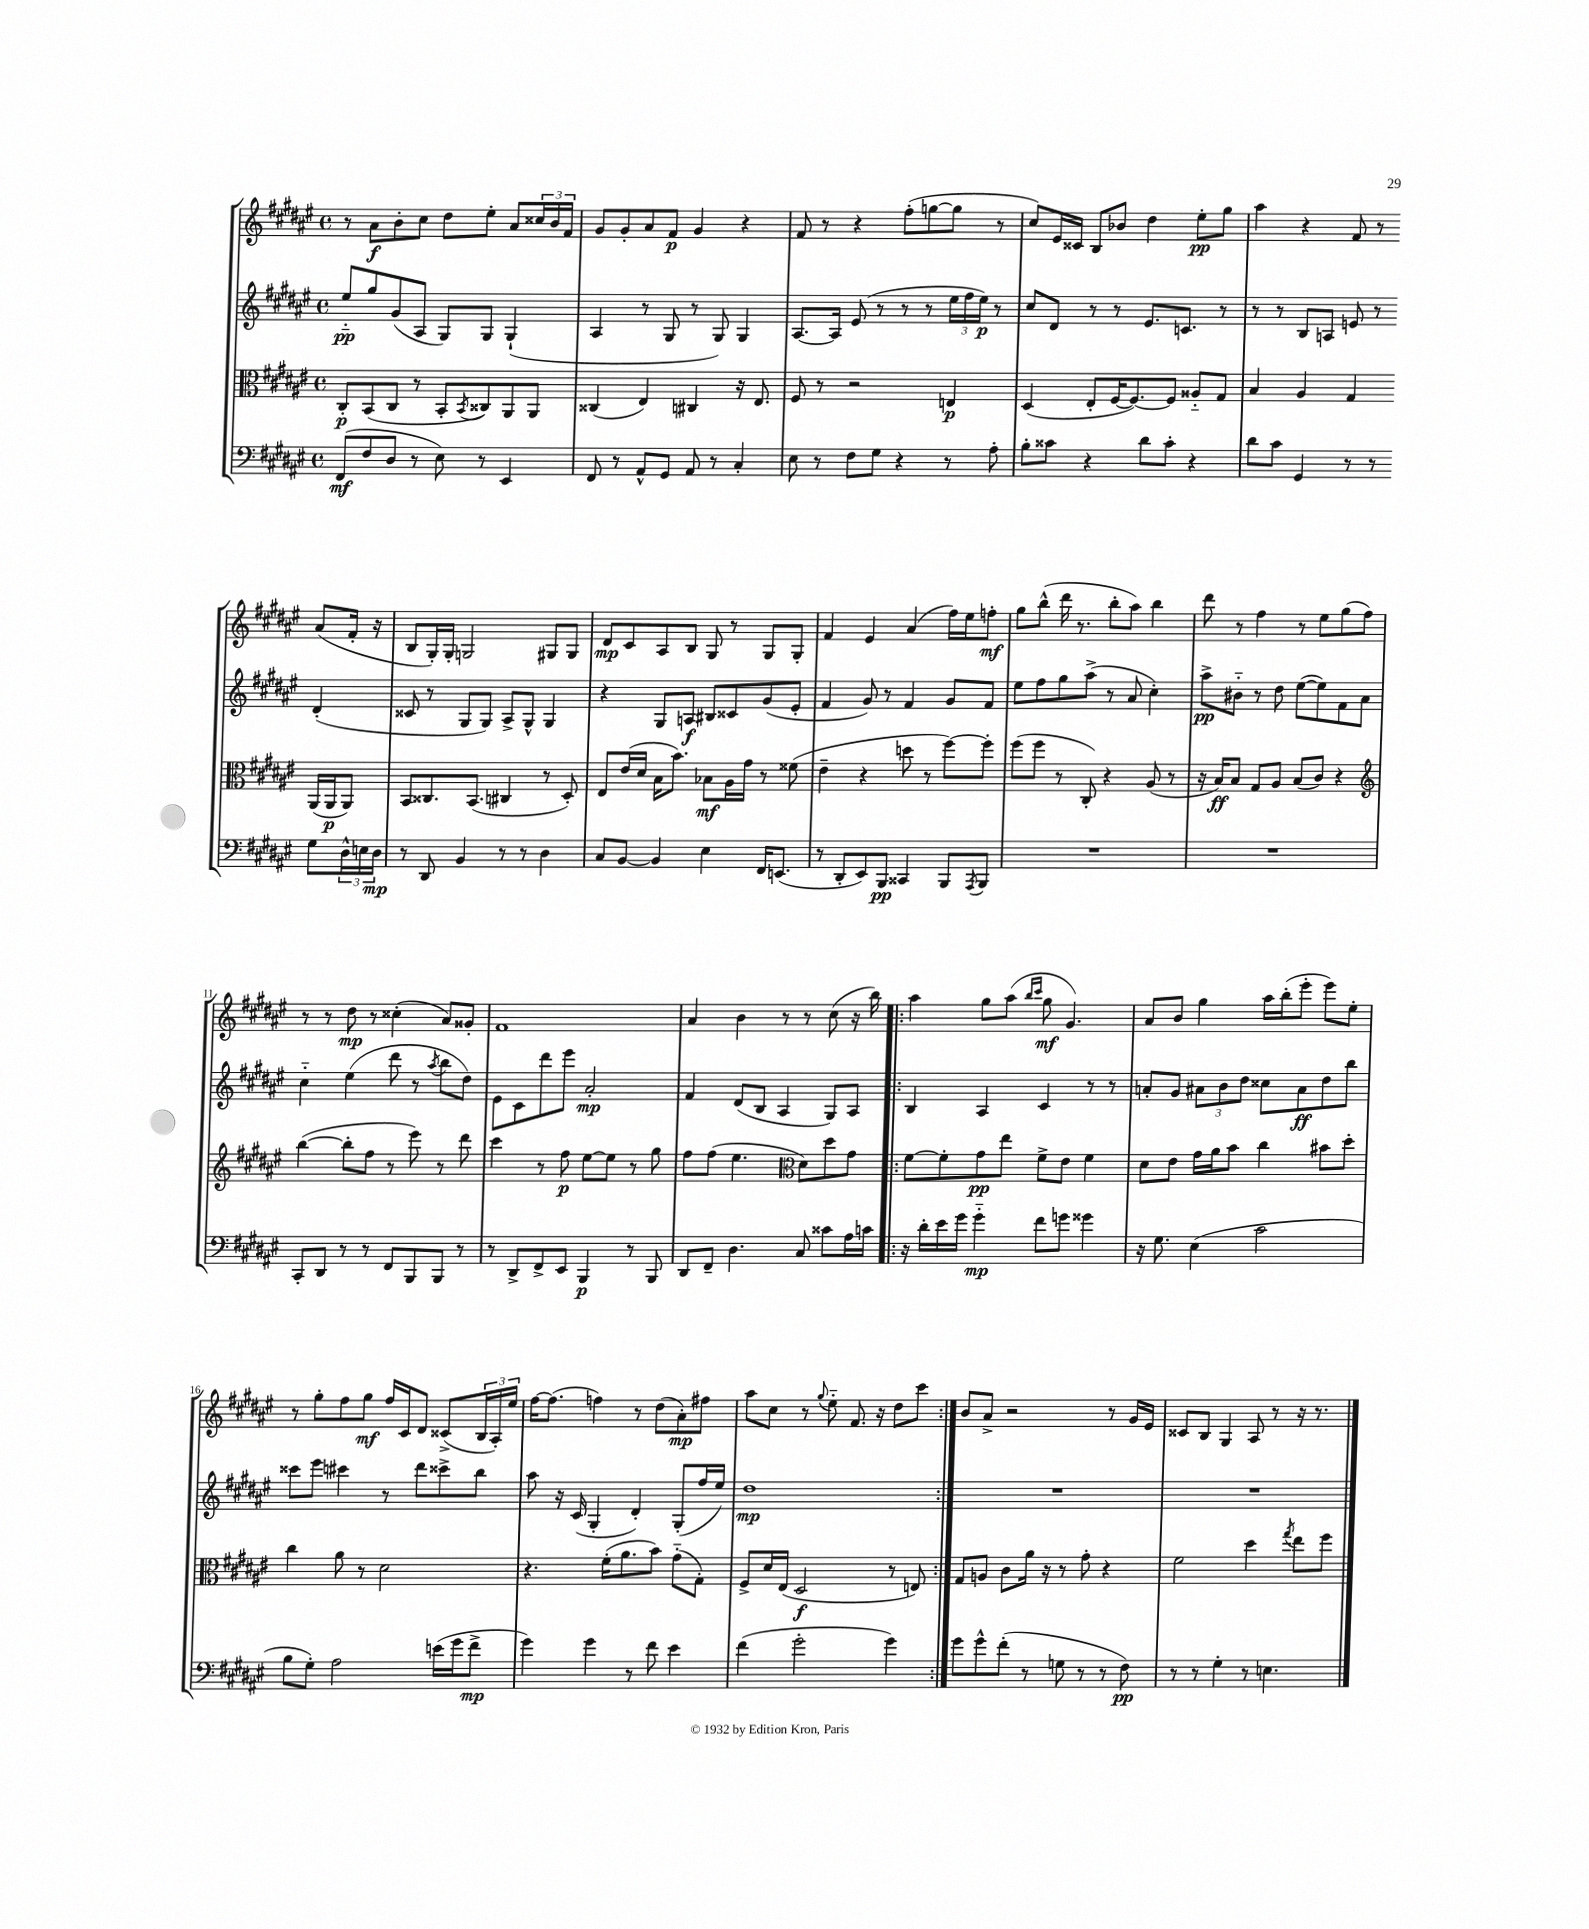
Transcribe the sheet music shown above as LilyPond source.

<<
\new StaffGroup <<
\new Staff = "s0" {
    \clef treble \key fis \major \defaultTimeSignature \time 4/4
    r8 ais'8\f b'8-. cis''8 dis''8 eis''8-. ais'8 \tuplet 3/2 { cisis''16 b'16 fis'16 } |
    gis'8 gis'8-. ais'8 fis'8\p gis'4 r4 |
    fis'8 r8 r4 fis''8-.( g''8~ g''8 r8 |
    cis''8) eis'16 cisis'16 b8 bes'8 dis''4 eis''8-.\pp gis''8 |
    ais''4 r4 fis'8 r8 ais'8( fis'16-. r16 |
    b8 gis16-.) gis16-. g2 gis8 gis8 |
    dis'8\mp cis'8 ais8 b8 gis8 r8 gis8 gis8-. |
    fis'4 eis'4 ais'4( fis''16) eis''16 f''8-.\mf |
    gis''8 b''8-^( dis'''16 r8. b''8-. ais''8) b''4 |
    dis'''8 r8 fis''4 r8 eis''8 gis''8( fis''8) |
    r8 r8 dis''8\mp r8 cisis''4-.( ais'8) gisis'8-. |
    fis'1 |
    ais'4 b'4 r8 r8 cis''8( r16 b''16) |
    \repeat volta 2 { ais''4 gis''8 ais''8( \grace { b''16 cis'''16 } gis''8\mf gis'4.) |
    ais'8 b'8 gis''4 ais''16 b''16-.( eis'''8-. eis'''8) eis''8-. |
    r8 gis''8-. fis''8 gis''8\mf fis''16 cis'16 dis'8 cisis'8->( \tuplet 3/2 { b16 ais16-.) eis''16 } |
    fis''16~ fis''8.( f''4) r8 dis''8( ais'8-.\mp) fis''8 |
    ais''8 cis''8 r8 \appoggiatura { gis''8 } eis''8-_ fis'8. r16 dis''8 cis'''8 | }
    b'8 ais'8-> r2 r8 gis'16 eis'16 |
    cisis'8 b8 gis4 ais8 r8 r16 r8. \bar "|." |
}
\new Staff = "s1" {
    \clef treble \key fis \major \defaultTimeSignature \time 4/4
    eis''8-_\pp gis''8 gis'8( ais8 gis8) gis8 gis4-!( |
    ais4 r8 gis8 r8 gis8) gis4 |
    ais8.~ ais16 eis'8( r8 r8 r8 \tuplet 3/2 { eis''16 fis''16 eis''16\p) } r8 |
    cis''8 dis'8 r8 r8 eis'8. c'8. r8 |
    r8 r8 b8 a8 e'8 r8 dis'4-.( |
    cisis'8 r8 gis8 gis8) ais8-> gis8-^ gis4 |
    r4 gis8 a8\f bis8 cisis'8 gis'8( eis'8-. |
    fis'4 gis'8) r8 fis'4 gis'8 fis'8 |
    eis''8 fis''8 gis''8 ais''8->( r8 ais'8 cis''4-.) |
    ais''8->\pp bis'8-_ r8 dis''8 eis''8~( eis''8) fis'8 ais'8 |
    cis''4-_ eis''4( dis'''8 r8 \acciaccatura { ais''8 } b''8 dis''8) |
    eis'8 cis'8 dis'''8 eis'''8 ais'2-.\mp |
    fis'4 dis'8( b8 ais4 gis8) ais8 |
    \repeat volta 2 { b4 ais4 cis'4 r8 r8 |
    a'8-. gis'8 \tuplet 3/2 { ais'8 b'8 dis''8 } cisis''8 ais'8\ff dis''8 b''8 |
    cisis'''8 eis'''8 cis'''4 r8 dis'''8 cisis'''8-> b''8 |
    ais''8 r16 cis'16( gis4-. dis'4-.) gis8-.( fis''16 eis''16) |
    dis''1\mp | }
    R1 |
    R1 \bar "|." |
}
\new Staff = "s2" {
    \clef alto \key fis \major \defaultTimeSignature \time 4/4
    cis8-.\p b,8( cis8 r8 b,8-. \acciaccatura { b,8 } cisis8) ais,8 ais,8 |
    cisis4( eis4) cis4 r16 eis8. |
    fis8 r8 r2 e4\p |
    dis4( eis8-. fis16~ fis8.~) fis8 aisis8-_ gis8 |
    b4 ais4 gis4 ais,16( ais,16\p ais,8) |
    b,8 cisis8. b,8.( cis4 r8 dis8-.) |
    eis8 eis'16( dis'16 b16 b'8.) bes8\mf ais16 gis'16 r8 fisis'8( |
    eis'4-- r4 d''8 r8 fis''8~) fis''8-. |
    fis''8( fis''8 r8 cis8-.) r4 ais8( r8 |
    r16 b16\ff) b8 gis8 ais8 b8( cis'8) r4 |
    \clef treble b''4~( b''8-. fis''8 r8 eis'''8) r8 dis'''8 |
    cis'''4 r8 fis''8\p eis''8~ eis''8 r8 gis''8 |
    fis''8 fis''8( eis''4. \clef alto dis'8) dis''8 gis'8 |
    \repeat volta 2 { fis'8~ fis'8-. gis'8\pp eis''8 fis'8-> eis'8 fis'4 |
    dis'8 eis'8 gis'16 ais'16 b'8 cis''4 bis'8 dis''8-. |
    cis''4 ais'8 r8 dis'2 |
    r4. fis'16-.( ais'8. b'8) gis'8-_( gis8-.) |
    fis8-> dis'16 eis16( dis2\f r8 e8) | }
    gis8 a8 cis'8 ais'16 r16 r8 gis'8-. r4 |
    fis'2 dis''4 \acciaccatura { gis''8 } eis''8 fis''8 \bar "|." |
}
\new Staff = "s3" {
    \clef bass \key fis \major \defaultTimeSignature \time 4/4
    fis,8\mf( fis8 dis8 r8 eis8) r8 eis,4 |
    fis,8 r8 ais,8-^ gis,8 ais,8 r8 cis4-. |
    eis8 r8 fis8 gis8 r4 r8 ais8-. |
    b8-. cisis'8 r4 dis'8 cisis'8-. r4 |
    dis'8 cis'8 gis,4 r8 r8 gis8 \tuplet 3/2 { dis16-^ e16 dis16\mp } |
    r8 dis,8 b,4 r8 r8 dis4 |
    cis8 b,8~ b,4 eis4 fis,16 e,8.( |
    r8 dis,8-. eis,8) b,,8\pp cisis,4 b,,8 \acciaccatura { ais,,8 } b,,8 |
    R1 |
    R1 |
    cis,8-. dis,8 r8 r8 fis,8 b,,8 b,,8 r8 |
    r8 dis,8-> fis,8-> eis,8 b,,4\p r8 b,,8 |
    dis,8 fis,8-- dis4. cis8 cisis'8 ais16 c'16 |
    \repeat volta 2 { r16 dis'16-. eis'16 gis'16 gis'4-_\mp fis'8 g'8 gisis'4 |
    r16 gis8. eis4( cis'2 |
    b8 gis8-.) ais2 e'16( gis'16 fis'8->\mp |
    gis'4) gis'4 r8 fis'8 eis'4 |
    fis'4( gis'2-. gis'4) | }
    gis'8 gis'8-^ fis'8-.( r8 g8 r8 r8 fis8\pp) |
    r8 r8 gis4-. r8 e4. \bar "|." |
}
>>
>>
